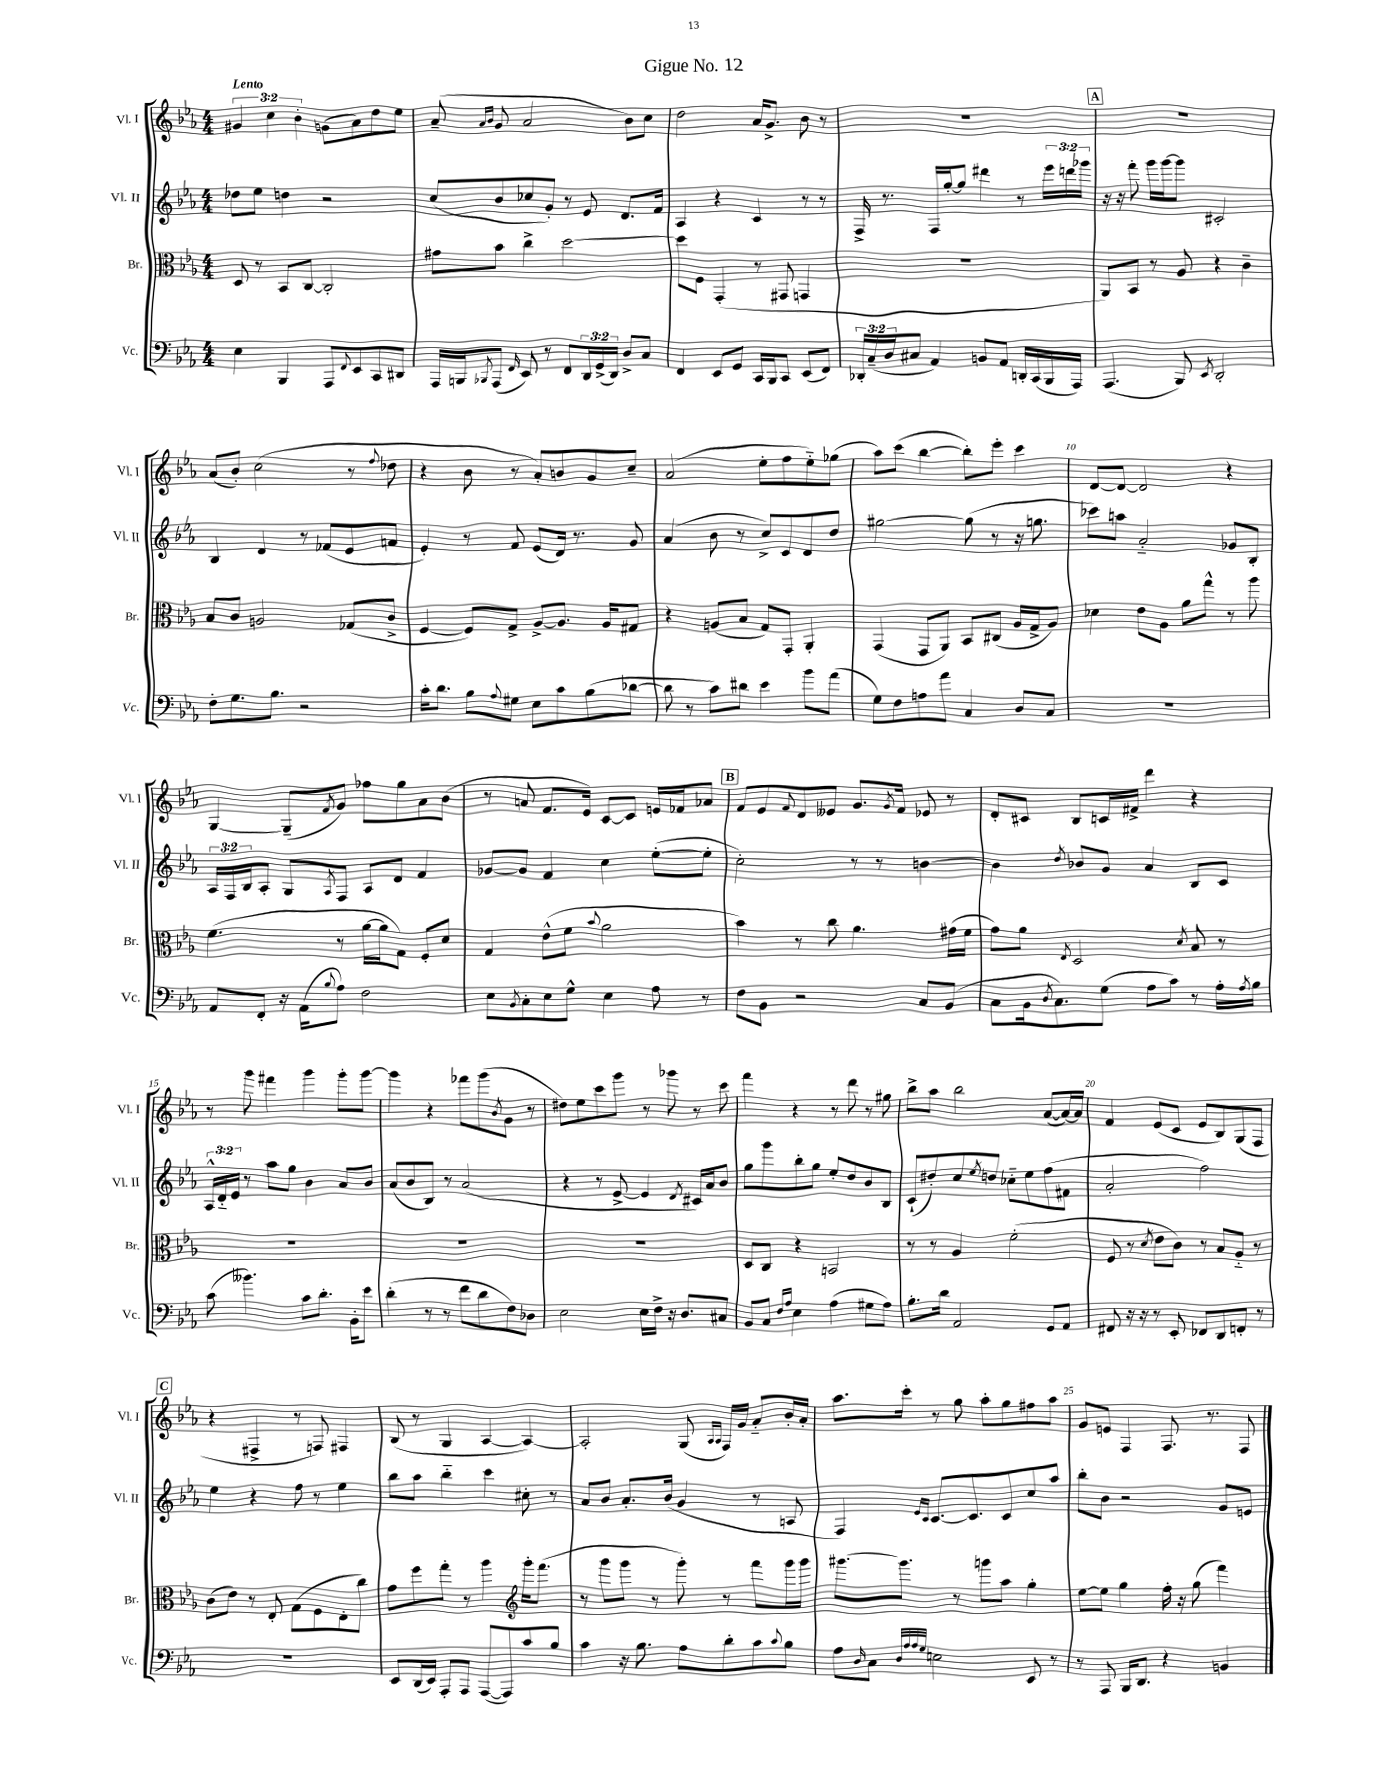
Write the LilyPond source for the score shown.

\header { title = "Gigue No. 12" }
<<
\new StaffGroup <<
\new Staff = "s0" \with { instrumentName = "Vl. I" shortInstrumentName = "Vl. I" } {
    \clef treble \key ees \major \numericTimeSignature \time 4/4 \override Staff.TupletNumber.text = #tuplet-number::calc-fraction-text \tempo "Lento"
    \tuplet 3/2 { gis'4 c''4 bes'4-. } g'8( aes'8) d''8 ees''8 |
    aes'8--( \grace { aes'16 bes'16 } g'8 aes'2 bes'8) c''8 |
    d''2 aes'16 g'8.-> bes'8 r8 |
    R1 |
    \mark \markup { \box "A" } R1 |
    aes'8( bes'8-.) c''2( r8 \appoggiatura { f''8 } des''8 |
    r4 bes'8 r8 aes'8-.) b'8 g'8 c''8-- |
    aes'2( ees''8-. f''8 ees''8-_) ges''8( |
    aes''8) c'''8( bes''4~ bes''8-.) ees'''8-. c'''4 |
    d'8~ d'8~ d'2 r4 |
    g4~ g8--( \acciaccatura { f'8 } g'8) fes''8 g''8 aes'8 bes'8( |
    r8 a'8 f'8. ees'16) c'8~ c'8 e'16 fes'16 aes'8 |
    \mark \markup { \box "B" } f'8 ees'8 \appoggiatura { f'8 } d'8 eeses'8 g'8. \acciaccatura { g'8 } f'16 ees'8 r8 |
    d'8-. cis'8 bes8 c'16 fis'16-> d'''4 r4 |
    r8 g'''8 fis'''4 g'''4 g'''8-. g'''8~ |
    g'''4 r4 fes'''8 g'''8( \acciaccatura { bes'8 } g'8 r8 |
    dis''8) ees''8 c'''8 g'''8 r8 ges'''8 r8 c'''8 |
    f'''4 r4 r8 d'''8 r8 gis''8 |
    bes''8-> aes''8 bes''2 aes'8~( aes'16~) aes'16 |
    f'4 ees'8( c'8 ees'8 bes8) g8( f8 |
    \mark \markup { \box "C" } r4 fis4-> r8 f8) fis4 |
    bes8( r8 g4 aes4~ aes4~) |
    aes2-. g8( \grace { aes16 aes16 } f16) g'16 aes'8-_ bes'16-. aes'16-. |
    aes''8. c'''16-. r8 g''8 aes''8-. g''8 fis''8 aes''8 |
    g'8 e'8 f4 f8. r8. f8 \bar "|." |
}
\new Staff = "s1" \with { instrumentName = "Vl. II" shortInstrumentName = "Vl. II" } {
    \clef treble \key ees \major \numericTimeSignature \time 4/4 \override Staff.TupletNumber.text = #tuplet-number::calc-fraction-text
    des''8 ees''8 d''4 r2 |
    c''8( bes'8 ces''8 g'8-.) r8 ees'8 d'8. f'16 |
    aes4 r4 c'4 r8 r8 |
    f16-> r8. f16 g''16~-. g''8 dis'''4 r8 \tuplet 3/2 { ees'''16 d'''16 ges'''16 } |
    \mark \markup { \box "A" } r16 r16 f'''8-. g'''16 g'''16~ g'''8 cis'2-. |
    bes4 d'4 r8 fes'8( ees'8 f'8 |
    ees'4-.) r8 f'8 ees'8( d'16) r8. g'8 |
    aes'4( bes'8 r8 c''8->) c'8 d'8 d''8 |
    gis''2~ gis''8( r8 r16 g''8. |
    ces'''8) a''8 aes'2-_ ges'8 bes8-. |
    \tuplet 3/2 { aes16 f16 bes16 } aes8-. g8 \acciaccatura { aes8 } f8 aes8 d'8 f'4 |
    ges'8~ ges'8 f'4 c''4 ees''8~-.( ees''8-. |
    \mark \markup { \box "B" } c''2-.) r8 r8 b'4~ |
    b'4 \acciaccatura { d''8 } bes'8 g'8 aes'4 bes8 c'8 |
    \tuplet 3/2 { aes16-^ d'16-_ ees'16 } r8 aes''8 g''8 bes'4 aes'8 bes'8 |
    aes'8( bes'8 bes8) r8 aes'2( |
    r4 r8 ees'8~-> ees'4 \acciaccatura { d'8 } cis'16) aes'16 bes'8 |
    g''8 g'''8 bes''8-. g''8 ees''8-. d''8 bes'8 bes8 |
    c'8-!( dis''8-.) c''8 \acciaccatura { ees''8 } d''8 ces''8-_ ees''8 f''8( fis'8 |
    aes'2-. f''2) |
    \mark \markup { \box "C" } ees''4 r4 f''8 r8 ees''4 |
    bes''8 aes''8 bes''4-_ c'''4 cis''8-. r8 |
    aes'8 bes'8 aes'8.-. bes'16( g'4 r8 a8 |
    f4) \grace { ees'16 c'16 } c'8.~ c'8. c'8 c''8 aes''8 |
    bes''8-. bes'8 r2 g'8 e'8 \bar "|." |
}
\new Staff = "s2" \with { instrumentName = "Br." shortInstrumentName = "Br." } {
    \clef alto \key ees \major \numericTimeSignature \time 4/4
    d8 r8 bes,8 c8~ c2-. |
    gis'8 bes'8 c''4-> d''2~ |
    d''8 f8 g,4-.( r8 gis,8 g,4 |
    R1 |
    \mark \markup { \box "A" } aes,8) bes,8 r8 aes8 r4 c'4-- |
    bes8 c'8 a2 ges8( c'8-> |
    f4~ f8) g8-> aes8~-> aes8. aes16 gis8 |
    r4 a8( bes8 g8) g,8-. aes,4-. |
    g,4( g,8 aes,8) bes,8 cis8( aes16 g16-> aes8) |
    des'4 ees'8 aes8 aes'8 g''8-^ r8 aes''8 |
    f'4.( r8 aes'16~ aes'16 g8) f8-. d'8 |
    g4 ees'8-^( f'8 \appoggiatura { bes'8 } aes'2 |
    \mark \markup { \box "B" } bes'4) r8 c''8 aes'4. gis'16( f'16 |
    g'8) aes'8 \acciaccatura { ees8 } d2 \acciaccatura { d'8 } bes8 r8 |
    R1 |
    R1 |
    R1 |
    d8 c8 r4 b,2 |
    r8 r8 aes4 f'2-.( |
    f8 r8 \acciaccatura { d'8 } ees'8 c'8) r8 bes8 aes8-_ r8 |
    \mark \markup { \box "C" } c'8( ees'8) r8 ees8-. g8( f8 ees8-. c''8) |
    g'8 f''8 g''8-. r8 aes''4 \clef treble g'''16-. f'''8.( |
    r8 g'''8 g'''8 r8 g'''8-.) r8 f'''8 g'''16 g'''16 |
    gis'''8.~ gis'''8. r8 g'''8 aes''8 g''4-. |
    ees''8~ ees''8 g''4 f''16-. r16 g''8( f'''4) \bar "|." |
}
\new Staff = "s3" \with { instrumentName = "Vc." shortInstrumentName = "Vc." } {
    \clef bass \key ees \major \numericTimeSignature \time 4/4 \override Staff.TupletNumber.text = #tuplet-number::calc-fraction-text
    ees4 bes,,4 aes,,8 \appoggiatura { f,8 } ees,8 c,8 dis,8 |
    aes,,16 b,,16 \acciaccatura { bes,,8 } aes,,8( \grace { f,16 } ees,8) r8 f,8 \tuplet 3/2 { d,16 g,16->( d,16) } d8-> c8 |
    f,4 ees,8 g,8 c,16 bes,,16 c,8 ees,8( f,8) |
    \tuplet 3/2 { des,16-. c16--( d16 } cis8 aes,4) b,8 aes,8 d,16-. c,16( bes,,16 aes,,16) |
    \mark \markup { \box "A" } aes,,4.( bes,,8) \acciaccatura { ees,8 } d,2-. |
    f8-. g8. bes8. r2 |
    c'16-. d'8. bes8 \appoggiatura { aes8 } gis8 ees8 c'8 bes8( des'8~ |
    des'8 r8 c'8) dis'8 ees'4 bes'8 aes'8( |
    g8) f8 a8 aes'8 c4 d8 c8 |
    R1 |
    aes,8 f,8-. r16 aes,16( \appoggiatura { bes8 } aes8) f2 |
    ees8 \acciaccatura { bes,8 } c8-. ees8 g8-^ ees4 aes8 r8 |
    \mark \markup { \box "B" } f8 bes,8 r2 c8 bes,8( |
    c8 bes,16 \acciaccatura { d8 } c8.) g8( aes8 c'8) r8 aes16-. \acciaccatura { aes8 } bes16 |
    c'8( beses'4.) c'8 d'8.-. bes,16-. ees'8 |
    d'4-.( r8 r8 f'8 d'8 f8) des8 |
    ees2 ees16 f16-> r16 d8. cis8 |
    bes,8 c8 \grace { f16 aes16 } ees4 aes4( gis8 aes8) |
    bes8.-. d'16 aes,2 g,8 aes,8 |
    fis,8 r16 r16 r8 ees,8-. fes,8 d,8 f,8-. r8 |
    \mark \markup { \box "C" } R1 |
    ees,8 d,16( ees,16) aes,,8-. aes,,8 aes,,8~( aes,,8) c'8 bes8 |
    c'4 r16 bes8. aes8 d'8-. c'8 \appoggiatura { c'8 } bes8 |
    aes8 \grace { d16 } c8 \grace { d32 aes32 aes32 g32 } e2 ees,8 r8 |
    r8 aes,,8 bes,,16 d,8. r4 b,4 \bar "|." |
}
>>
>>
\layout { \context { \Score \override BarNumber.break-visibility = ##(#f #t #t) barNumberVisibility = #(every-nth-bar-number-visible 5) } }
